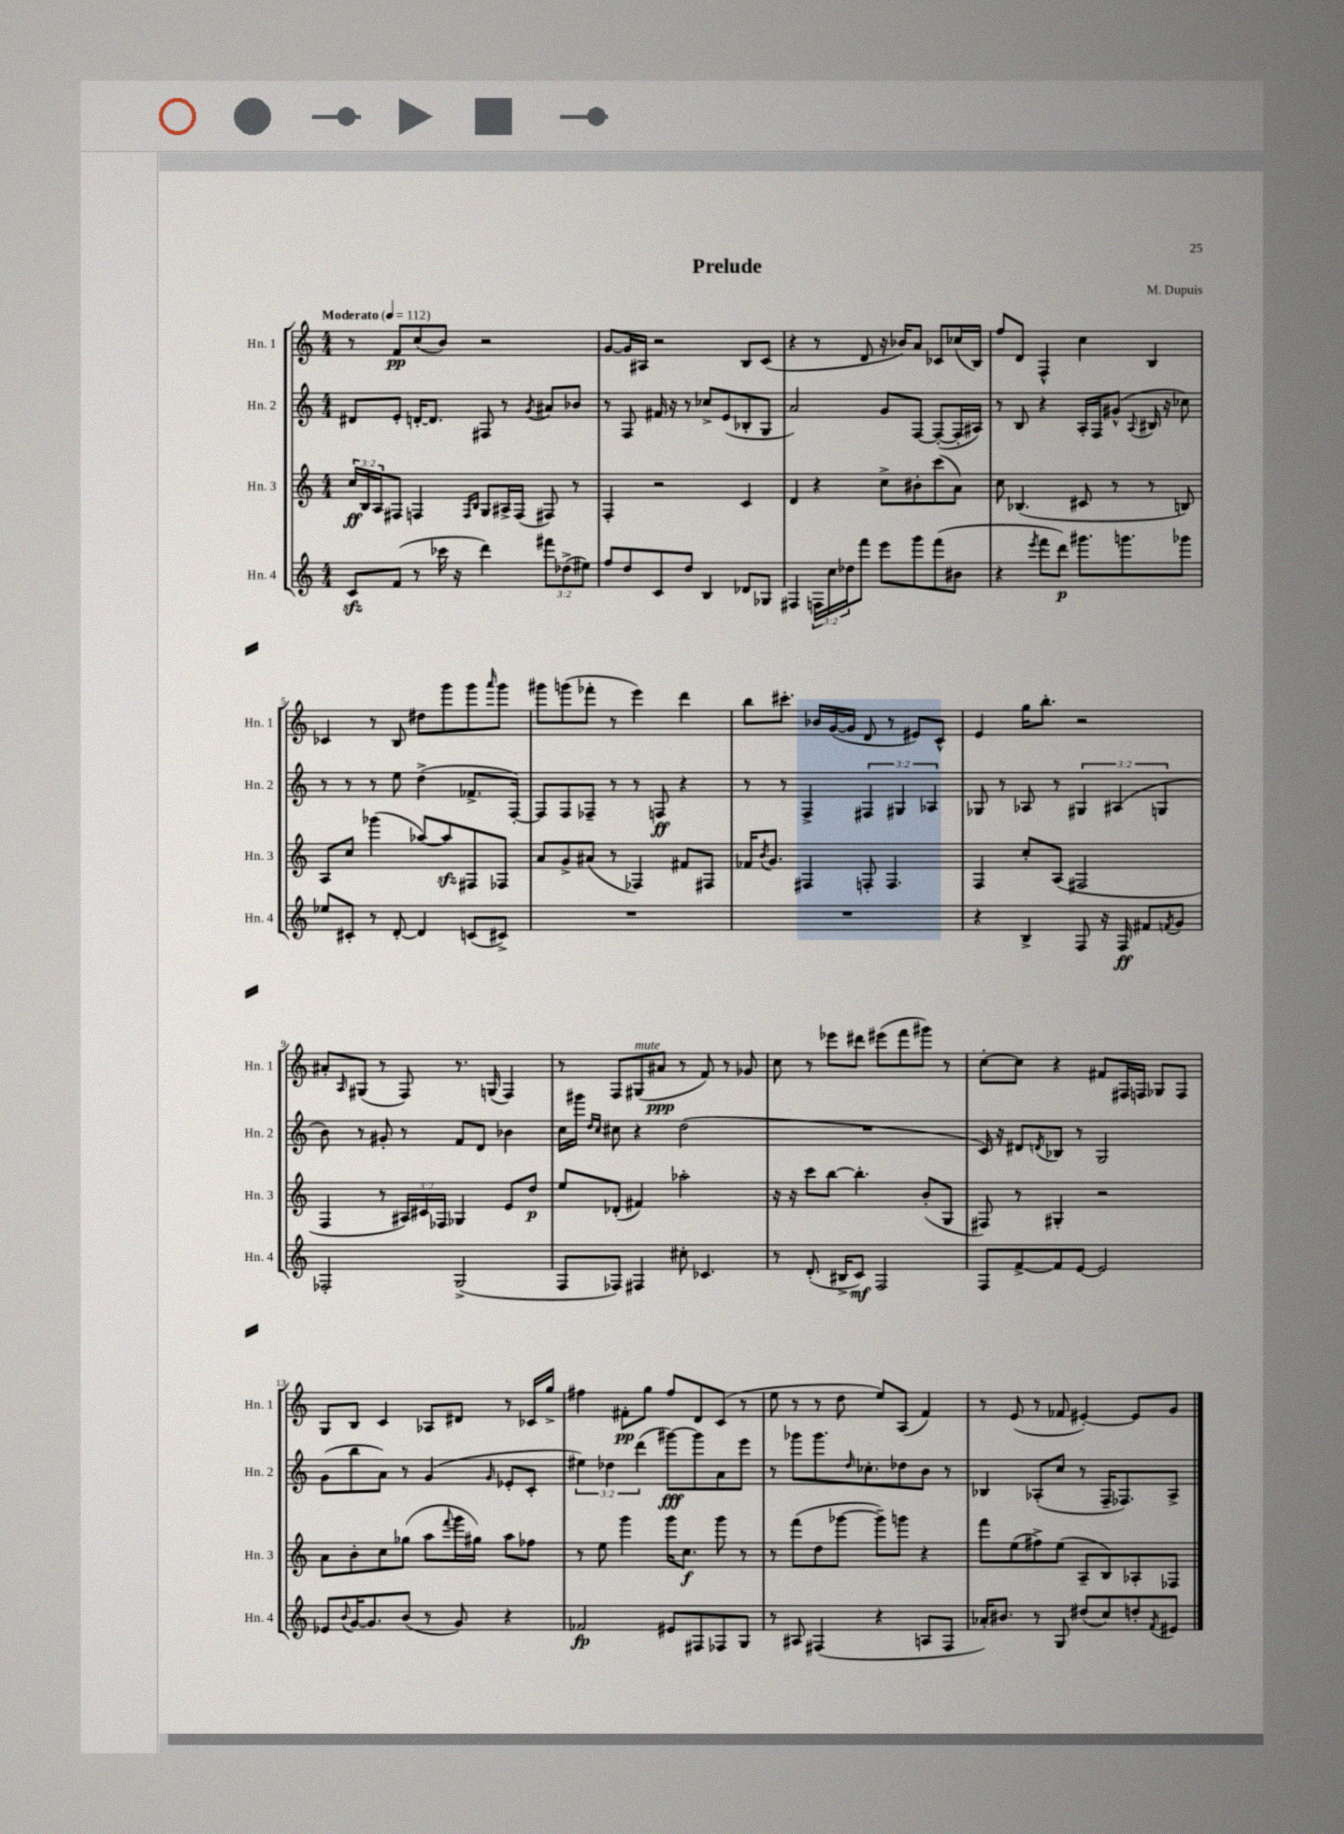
\header { title = "Prelude" composer = "M. Dupuis" }
<<
\new StaffGroup <<
\new Staff = "s0" \with { instrumentName = "Hn. 1" shortInstrumentName = "Hn. 1" } {
    \clef treble \key c \major \numericTimeSignature \time 4/4 \tempo "Moderato" 4 = 112
    r8 f'8\pp c''8( b'8) r2 |
    g'8~ g'16 ais16 r2 b8 c'8( |
    r4 r8 d'8 r16 bes'16) a'8 ces'8 ces''16( b16) |
    f''8 d'8 f4-^ c''4 b4 |
    ces'4 r8 b8 dis''8 g'''8 g'''8 \grace { a'''16 } g'''8 |
    gis'''8 g'''8( fes'''8-. r8 e'''4) d'''4 |
    b''8 cis'''8.-. bes'16 g'16~( g'16 d'8 r8 eis'8) c'8-^ |
    e'4 g''16 b''8.-. r2 |
    ais'8-. \grace { a16 } gis8( r8 f8) r8. g16( f4) |
    r8 f8 gis8^\markup { \italic "mute" }( ais'8\ppp r8 f'8) r8 ges'8 |
    c''8 r8 ees'''8 dis'''8 eis'''8( f'''8 gis'''8) r8 |
    c''8~-. c''8 r4 fis'8 fis16 f16 ges8 f8 |
    g8 b8 c'4 aes8 dis'8 r8 ces'16 g''16-> |
    fis''4 fis'8-.\pp g''8 fis''8 d'8 c'8( r8 |
    e''8 r8 r8 d''8 e''8) a8( f'4) |
    r8 e'8( r8 fes'8 eis'4~-.) eis'8 g'8 \bar "|." |
}
\new Staff = "s1" \with { instrumentName = "Hn. 2" shortInstrumentName = "Hn. 2" } {
    \clef treble \key c \major \numericTimeSignature \time 4/4 \override Staff.TupletNumber.text = #tuplet-number::calc-fraction-text
    dis'8 e'8-. d'16~-. d'8. fis8 r8 \acciaccatura { g'8 } ais'8 bes'8 |
    r8 f8 fis'16 r16 r8 ces''8-> e'8( bes8-. g8 |
    a'2) g'8 f8~ f8~-.( f16-. ais16) |
    r8 b8 r4 a16-. f16 gis'8-^( \appoggiatura { a8 } bis16 r16 ces''8) |
    r8 r8 r8 e''8 d''4->( fes'8.-> f16~-.) |
    f8 f8 fes8-- r8 r8 f8\ff r4 |
    r8 r8 f4-> \tuplet 3/2 { fis4 gis4 aes4 } |
    ges8 r8 aes8 r8 \tuplet 3/2 { gis4 ais4( g4 } |
    b'8) r8 gis'8-. r8 f'8 d'8 bes'4 |
    c''16 gis'''16 \grace { d''16 c''16 } cis''8 r4 d''2( |
    R1 |
    c'16) r16 dis'8 \acciaccatura { d'8 } bes8 r8 g2 |
    g'8( b''8 a'8) r8 g'4( \grace { g'16 } ees'8-. c'8-. |
    \tuplet 3/2 { eis''4) des''4 d'''4( } gis'''8~\fff) gis'''8 a'8 e'''8 |
    r8 ges'''8 ges'''8. \grace { d''16 } ces''8.-. des''8 b'8 r8 |
    bes4 aes8-.( c''8 r8 f16-- fes8.) aes8-> \bar "|." |
}
\new Staff = "s2" \with { instrumentName = "Hn. 3" shortInstrumentName = "Hn. 3" } {
    \clef treble \key c \major \numericTimeSignature \time 4/4 \override Staff.TupletNumber.text = #tuplet-number::calc-fraction-text
    \tuplet 3/2 { c''16\ff b16 a16 } fis8 f4 \grace { f16 b16 } g8 ais16-> f16( fis8) r8 |
    f4-. r2 c'4 |
    d'4 r4 c''8-> bis'8-. c'''8( a'8) |
    c''8 bes4.( cis'8 r8 r8 b8) |
    a8 c''8 ges'''4( aes''8~) aes''8\sfz fis8 fes8 |
    a'8 g'8-> ais'8( r8 fes4) fis'8 fis8 |
    fes'16 \acciaccatura { b'8 } g'8. fis4 f8-. f4. |
    f4 c''8-. a8( fis2 |
    f4 r8 \tuplet 3/2 { ais16) cis'16 fes16 } ges4 e'8 d''8\p |
    e''8 des'8-.( fis'4) aes''2-. |
    r16 r16 c'''8 b''8~ b''4.-. b'8-.( g8 |
    fis8) r8 gis4-. r2 |
    a'8 b'8-. c''8 ges''8( a''8 \appoggiatura { f'''8 } g'''16 gis''16) a''8 fes''8 |
    r8 e''8 g'''4 g'''16 c''8.\f g'''8 r8 |
    r8 f'''8( d''8 ges'''8~ ges'''8--) g'''8 r4 |
    f'''8 e''8( fis''8->) e''8( a8-- b8) aes8-. fes8 \bar "|." |
}
\new Staff = "s3" \with { instrumentName = "Hn. 4" shortInstrumentName = "Hn. 4" } {
    \clef treble \key c \major \numericTimeSignature \time 4/4 \override Staff.TupletNumber.text = #tuplet-number::calc-fraction-text
    c'8\sfz f'8( r8 ces'''16 r16 d'''4) \tuplet 3/2 { fis'''8 des''8->( eis''8) } |
    f''8 d''8 c'8 d''8 b4 des'8 ges8 |
    fis4 \tuplet 3/2 { f16 c''16 des''16 } f'''8 e'''8 g'''8 f'''8( bis'8 |
    r4 \acciaccatura { e'''8 } f'''8 d'''8\p) gis'''8. g'''8. ges'''8 |
    ees''8 cis'8-. r8 d'8~-. d'4 c'8( cis'8->) |
    R1 |
    R1 |
    r4 b4-> f8 r16 f16\ff fis'8 \acciaccatura { f'8 } g'8 |
    fes2-. g2->( |
    f8 fes8) fis4 cis''8-. ces'4. |
    r8 d'8.-.( bis16-> c'8\mf) f2 |
    f8 f'8~-> f'8 e'8~ e'2 |
    ees'8 \appoggiatura { b'8 } g'16~ g'8. b'8( r8 g'8) r4 |
    fes'2\fp eis'8 fis8 fes8 g8 |
    r8 ais8 fis4( r4 a8 fis8 |
    aes'16-.) bis'8. r8 g8 dis''8( c''8) d''8-. \acciaccatura { f'8 } eis'8 \bar "|." |
}
>>
>>
